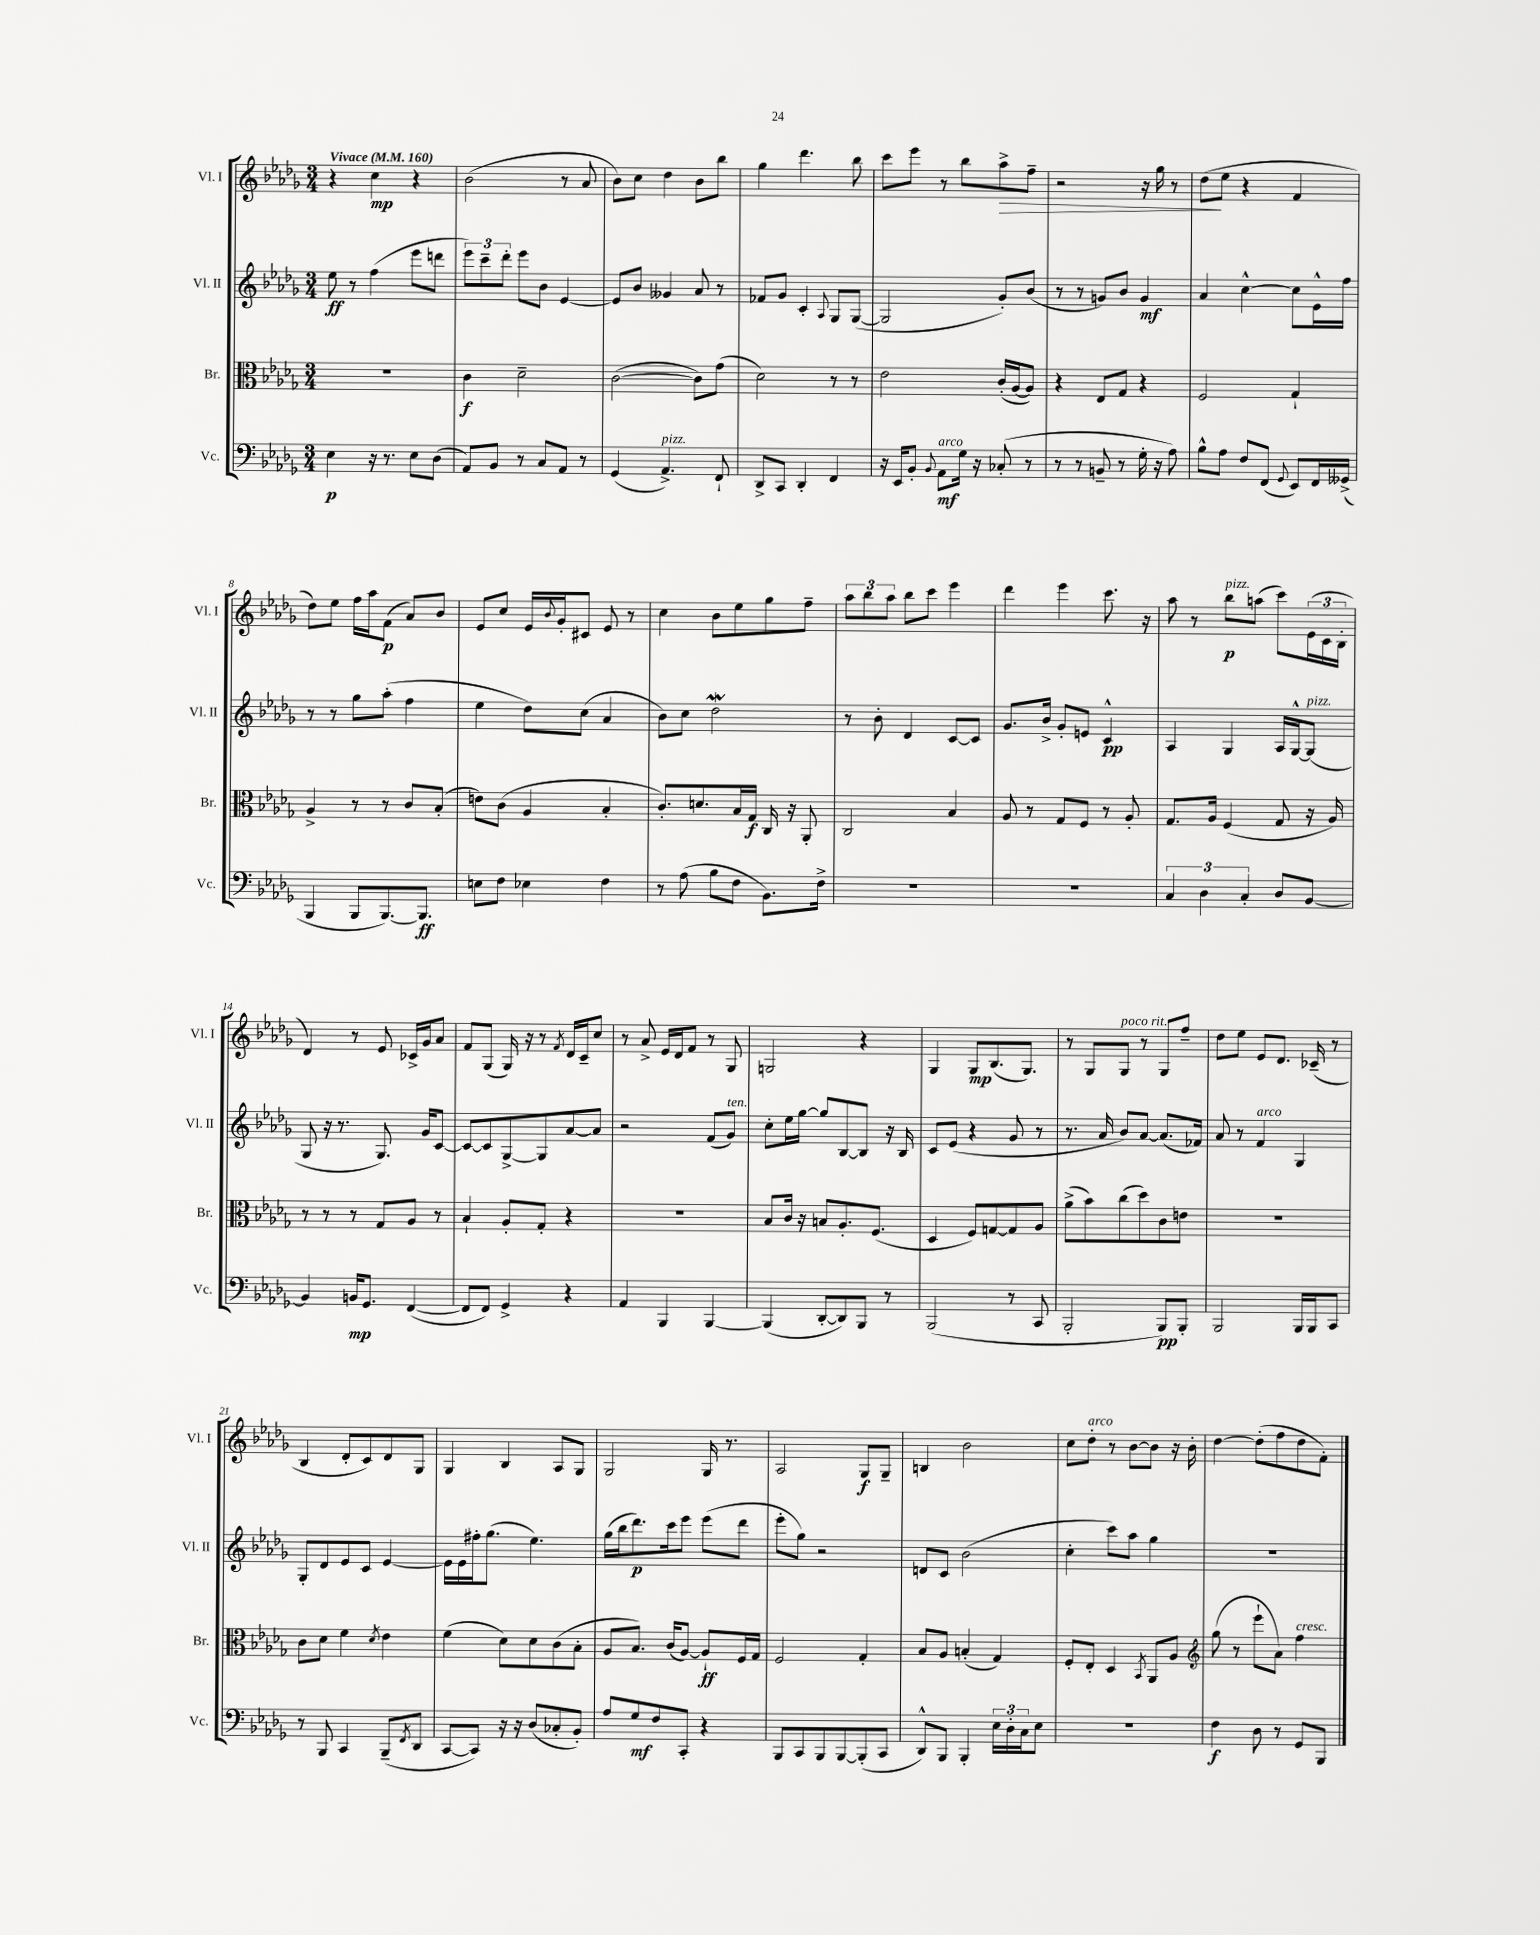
<<
\new StaffGroup <<
\new Staff = "s0" \with { instrumentName = "Vl. I" shortInstrumentName = "Vl. I" } {
    \clef treble \key des \major \numericTimeSignature \time 3/4 \tempo "Vivace" 4 = 160
    r4 c''4\mp r4 |
    bes'2( r8 aes'8 |
    bes'8) c''8 des''4 bes'8 bes''8 |
    ges''4 des'''4. bes''8 |
    c'''8 ees'''8 r8 bes''8 aes''8->\> f''8-- |
    r2 r16 ges''16 r8 |
    des''8\!( ees''8 r4 f'4 |
    des''8) ees''8 f''16 aes''16 f'8\p( aes'8) bes'8 |
    ees'8 c''8 ees'16 \appoggiatura { bes'8 } ges'16-. cis'8 ees'8 r8 |
    c''4 bes'8 ees''8 ges''8 f''8-- |
    \tuplet 3/2 { aes''8 bes''8 aes''8 } bes''8 c'''8 ees'''4 |
    des'''4 ees'''4 c'''8. r16 |
    aes''8 r8 bes''8\p^\markup { \italic "pizz." } a''8( c'''8) \tuplet 3/2 { ees'16( c'16 bes16-. } |
    des'4) r8 ees'8 ces'16-> ges'16 aes'8 |
    f'8 ges8( ges16) r16 r8 \acciaccatura { f'8 } des'16 c'16-- c''8 |
    r8 aes'8-> ees'16 des'16 f'8 r8 ges8 |
    g2 r4 |
    ges4 ges8\mp bes8.( ges8.) |
    r8 ges8 ges8^\markup { \italic "poco rit." } r8 ges8 f''8-- |
    des''8 ees''8 ees'8 des'8. ces'16--( r8 |
    bes4 des'8-. c'8) des'8 ges8 |
    ges4 bes4 aes8 ges8 |
    ges2 ges16 r8. |
    aes2 ges8\f ges8-- |
    b4 bes'2 |
    c''8 des''8-.^\markup { \italic "arco" } r8 bes'8~ bes'8 r16 bes'16-. |
    des''4~ des''8-.( f''8 des''8 f'8-.) \bar "|." |
}
\new Staff = "s1" \with { instrumentName = "Vl. II" shortInstrumentName = "Vl. II" } {
    \clef treble \key des \major \numericTimeSignature \time 3/4
    ees''8\ff r8 f''4( ees'''8 d'''8 |
    \tuplet 3/2 { ees'''8) c'''8-- des'''8-. } ees'''8 bes'8 ees'4~ |
    ees'8 bes'8 geses'4 aes'8 r8 |
    fes'8 ges'8 c'4-. \appoggiatura { aes8 } ges8 ges8~( |
    ges2 ges'8-.) bes'8( |
    r8 r8 g'8) bes'8 g'4\mf |
    aes'4 c''4~-^ c''8 ees'16-^ f''16 |
    r8 r8 ges''8 aes''8-.( f''4 |
    ees''4 des''8) c''8( aes'4 |
    bes'8) c''8 des''2\mordent |
    r8 bes'8-. des'4 c'8~ c'8 |
    ges'8. bes'16-> ges'8-. e'8 c'4-^\pp |
    aes4 ges4 aes16 ges16~-^ ges8^\markup { \italic "pizz." }( |
    ges8 r16 r8. ges8.) ges'16 c'8~ |
    c'8~ c'8 ges8~-> ges8 aes'8~ aes'8 |
    r2 f'8( ges'8^\markup { \italic "ten." }) |
    c''8-. ees''16 ges''16~ ges''8 bes8~ bes8 r16 bes16 |
    c'8 ees'8( r4 ges'8 r8 |
    r8. aes'16 bes'8) aes'8~ aes'8.( fes'16) |
    aes'8 r8 f'4^\markup { \italic "arco" } ges4 |
    ges8-. des'8 ees'8 c'8 ees'4~ |
    ees'16 ees'16 fis''16-. ges''8.( ees''4.) |
    ges''16( bes''16 des'''8.\p) c'''16 ees'''8 ees'''8( des'''8 |
    ees'''8-. ges''8) r2 |
    d'8 c'8 bes'2( |
    c''4-. c'''8) aes''8 ges''4 |
    R2. \bar "|." |
}
\new Staff = "s2" \with { instrumentName = "Br." shortInstrumentName = "Br." } {
    \clef alto \key des \major \numericTimeSignature \time 3/4
    R2. |
    c'4\f des'2-- |
    c'2~( c'8) ges'8( |
    des'2) r8 r8 |
    ees'2 c'16-.( aes16~ aes8) |
    r4 ees8 ges8 r4 |
    f2 ges4-! |
    aes4-> r8 r8 c'8 bes8-.( |
    e'8) c'8( aes4 bes4-. |
    c'8.-.) d'8. bes16 ges16\f c16 r16 aes,8-. |
    c2 bes4 |
    aes8 r8 ges8 f8 r8 aes8-. |
    ges8. aes16 f4( ges8 r16 aes16) |
    r8 r8 r8 ges8 aes8 r8 |
    bes4-! aes8-. ges8-. r4 |
    R2. |
    bes8 c'16 r16 b8 aes8.-. f8.( |
    des4 f8) g8~ g8 aes8 |
    aes'8->( bes'8) c''8( des''8) c'8 e'8 |
    R2. |
    c'8 des'8 f'4 \acciaccatura { des'8 } ees'4 |
    f'4( des'8) des'8 c'8( bes8-. |
    aes8 bes8.) c'16( aes8~) aes8-!\ff f16 ges16 |
    f2 ges4-. |
    bes8 aes8 b4-.( ges4) |
    f8-. ees8-. des4 \acciaccatura { bes,8 } aes,8 aes8 |
    \clef treble ges''8( r8 ees'''8-! aes'8) f''4^\markup { \italic "cresc." } \bar "|." |
}
\new Staff = "s3" \with { instrumentName = "Vc." shortInstrumentName = "Vc." } {
    \clef bass \key des \major \numericTimeSignature \time 3/4
    ees4\p r16 r8. ees8 des8( |
    aes,8) bes,8 r8 c8 aes,8 r8 |
    ges,4( aes,4.->^\markup { \italic "pizz." }) f,8-! |
    des,8-> c,8 des,4-. f,4 |
    r16 ees,16 bes,8-. \appoggiatura { bes,8 } aes,8\mf^\markup { \italic "arco" } ges16 r16 ces8-.( r8 |
    r8 r8 b,8-- r8 ges16-. r16 aes8) |
    bes8-^ aes8 f8 f,8( \appoggiatura { ges,8 } ees,8) f,16 geses,16->( |
    bes,,4 bes,,8 bes,,8.~) bes,,8.\ff |
    e8 f8 ees4 f4 |
    r8 aes8( bes8 f8 bes,8.) f16-> |
    R2. |
    R2. |
    \tuplet 3/2 { c4 des4 c4-. } des8 bes,8~ |
    bes,4 b,16\mp ges,8. f,4~( |
    f,8 f,8) ges,4-> r4 |
    aes,4 bes,,4 bes,,4~ |
    bes,,4( des,8~-. des,8) bes,,8 r8 |
    bes,,2( r8 c,8 |
    bes,,2-. bes,,8\pp) bes,,8-. |
    bes,,2 bes,,16 bes,,16 c,8 |
    r8 bes,,8 c,4 bes,,8--( \acciaccatura { f,8 } des,8 |
    c,8~ c,8) r16 r16 des8( ces8-. bes,8-.) |
    aes8 ges8\mf f8 c,8-. r4 |
    bes,,8 c,8 bes,,8 bes,,8~ bes,,8-.( c,8 |
    des,8-^) bes,,8 bes,,4-. \tuplet 3/2 { ees16 des16-. c16 } ees8 |
    R2. |
    f4\f des8 r8 ges,8 bes,,8 \bar "|." |
}
>>
>>
